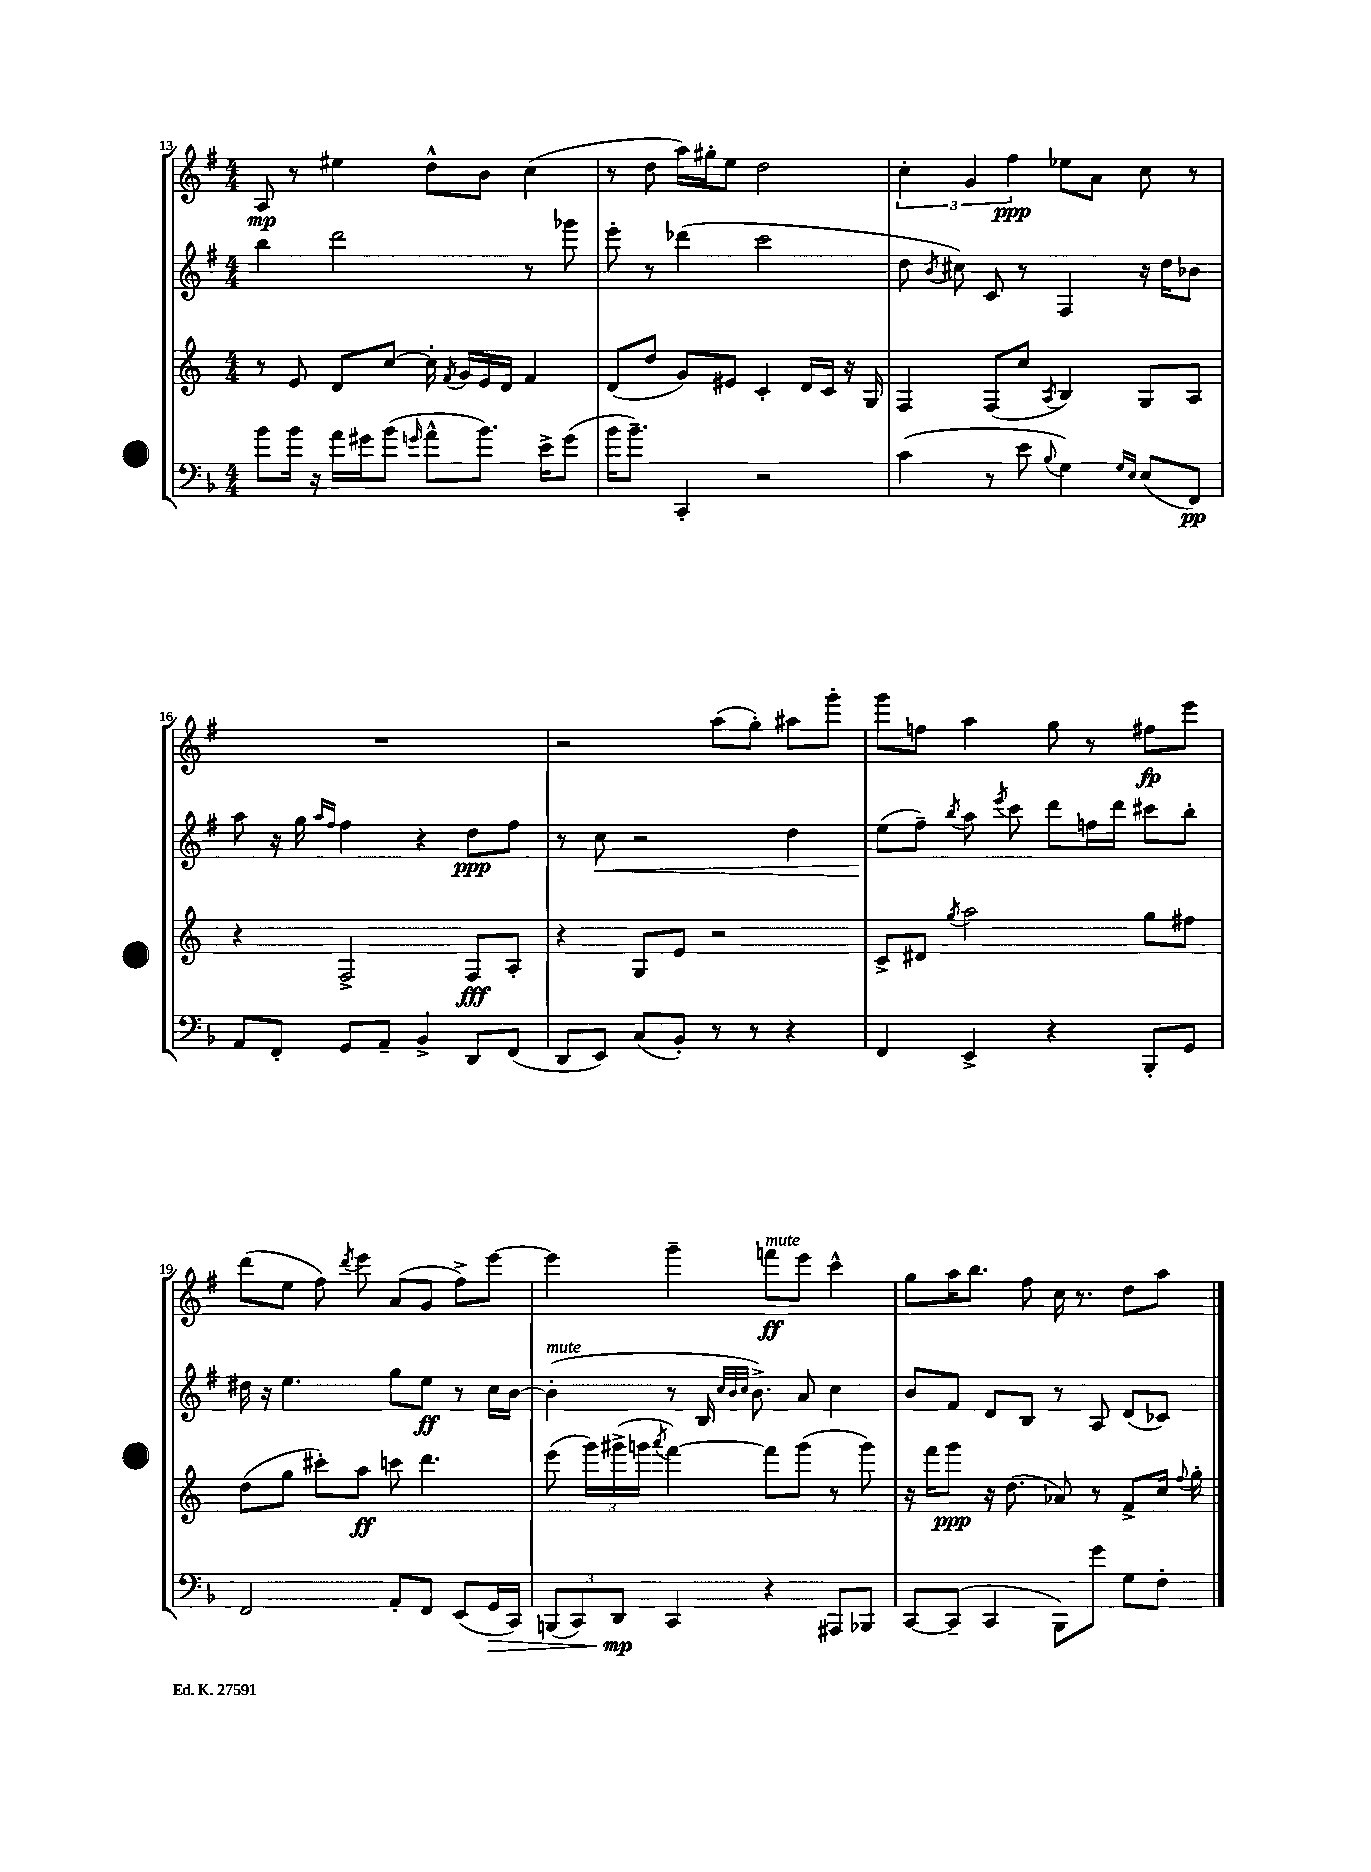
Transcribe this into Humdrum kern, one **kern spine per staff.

**kern	**kern	**kern	**kern
*staff4	*staff3	*staff2	*staff1
*clefF4	*clefG2	*clefG2	*clefG2
*k[b-]	*k[]	*k[f#]	*k[f#]
*M4/4	*M4/4	*M4/4	*M4/4
8b-\L	8r	4bb\	8A/
16b-\Jk	8e/	.	8r
16r	.	.	.
16a\LL	8d/L	2ddd\	4ee#\
16g#\J	.	.	.
(8b-\J	[8cc/J	.	.
16qqg/	.	.	.
8a^^\L	16cc'\]	.	8dd^^\L
.	8qf/	.	.
.	16g/LL	.	.
8.b-\J)	16e/	.	8b\J
.	16d/JJ	.	.
.	4f/	8r	(4cc\
16e^\LK	.	.	.
(8g\J	.	8ggg-\	.
=	=	=	=
16b-\LK	(8d/L	8eee'\	8r
8.b-~\J)	.	.	.
.	8dd/J	8r	8dd\
4CC'/	8g/L)	(4ddd-\	16aa\LL)
.	.	.	16gg#'\J
.	8e#/J	.	8ee\J
2r	4c'/	2ccc\	2dd\
.	16d/LL	.	.
.	16c/JJ	.	.
.	16r	.	.
.	16G/	.	.
=	=	=	=
(4c\	4F/	8dd\	6cc'\
.	.	8qb/	.
.	.	8cc#\)	.
.	.	.	6g/
8r	(8F/L	8c/	.
.	.	.	6ff#\
8e\	8cc/J	8r	.
8qqB-/	8qA/	.	.
4G\)	4B/)	4F#/	8ee-\L
.	.	.	8a\J
16qqG/LL	.	.	.
16qqE/JJ	.	.	.
(8E/L	8G/L	16r	8cc\
.	.	16dd\LK	.
8FF/J)	8A/J	8b-\J	8r
=	=	=	=
8AA/L	4r	8aa\	1r
8FF'/J	.	16r	.
.	.	16gg\	.
.	.	16qqaa/LL	.
.	.	16qqff#/JJ	.
8GG/L	2F^/	4ff#\	.
8AA~/J	.	.	.
4BB-^/	.	4r	.
8DD/L	8F/L	8dd\L	.
(8FF/J	8A'/J	8ff#\J	.
=	=	=	=
8DD/L	4r	8r	2r
8EE/J)	.	8cc\	.
(8C/L	8G/L	2r	.
8BB-'/J)	8e/J	.	.
8r	2r	.	(8aa\L
8r	.	.	8gg'\J)
4r	.	4dd\	8aa#\L
.	.	.	8ggg'\J
=	=	=	=
4FF/	8c^/L	(8ee\L	8ggg\L
.	8d#/J	8ff#~\J)	8ff\J
.	8qgg/	8qbb/	.
4EE^/	2aa\	8aa\	4aa\
.	.	8qeee/	.
.	.	8ccc\	.
4r	.	8ddd\L	8gg\
.	.	16ff\L	8r
.	.	16ddd\JJ	.
8BBB-'/L	8gg\L	8ccc#\L	8ff#\L
8GG/J	8ff#\J	8bb'\J	8eee\J
=	=	=	=
2FF/	(8dd\L	16dd#\	(8ddd\L
.	.	16r	.
.	8gg\J	4.ee\	8ee\J
.	8ccc#'\L)	.	8ff#\)
.	.	.	8qddd/
.	8aa\J	.	8eee\
8AA'/L	8ccc\	8gg\L	(8a/L
8FF/J	4.ddd\	8ee\J	8g/J
(8EE/L	.	8r	8ff#^\L)
16GG/L	.	16cc\LL	[8eee\J
16CC/JJ)	.	[16b\JJ	.
=	=	=	=
(12BBB/L	(8eee\	(4b'\]	4eee\]
12CC/)	.	.	.
.	24ggg\LL)	.	.
12DD/J	(24ggg#^\	.	.
.	24ggg\JJ	.	.
.	8qaaa/	.	.
4CC/	[4fff\)	8r	4ggg~\
.	.	16B/	.
.	.	32qqcc/LLL	.
.	.	32qqb/	.
.	.	32qqcc/JJJ	.
.	.	8.b^\)	.
4r	8fff\]L	.	8fff\L
.	(8ggg\J	8a/	8eee\J
8AAA#/L	8r	4cc\	4ccc^^\
8BBB-/J	8ggg\)	.	.
=	=	=	=
[8CC/L	16r	8b/L	8gg\L
.	16fff\LK	.	.
(8CC~/]J	8ggg\J	8f#/J	16aa\K
.	.	.	8.bb\J
4CC/	16r	8d/L	.
.	(8.dd\	.	.
.	.	8B/J	8ff#\
8BBB-\L)	8a-/)	8r	16cc\
.	.	.	8.r
8g\J	8r	8A/	.
8G\L	8f^/L	(8d/L	8dd\L
8F'\J	16cc/Jk	8c-/J)	8aa\J
.	8qqff/	.	.
.	16gg'\	.	.
==	==	==	==
*-	*-	*-	*-
